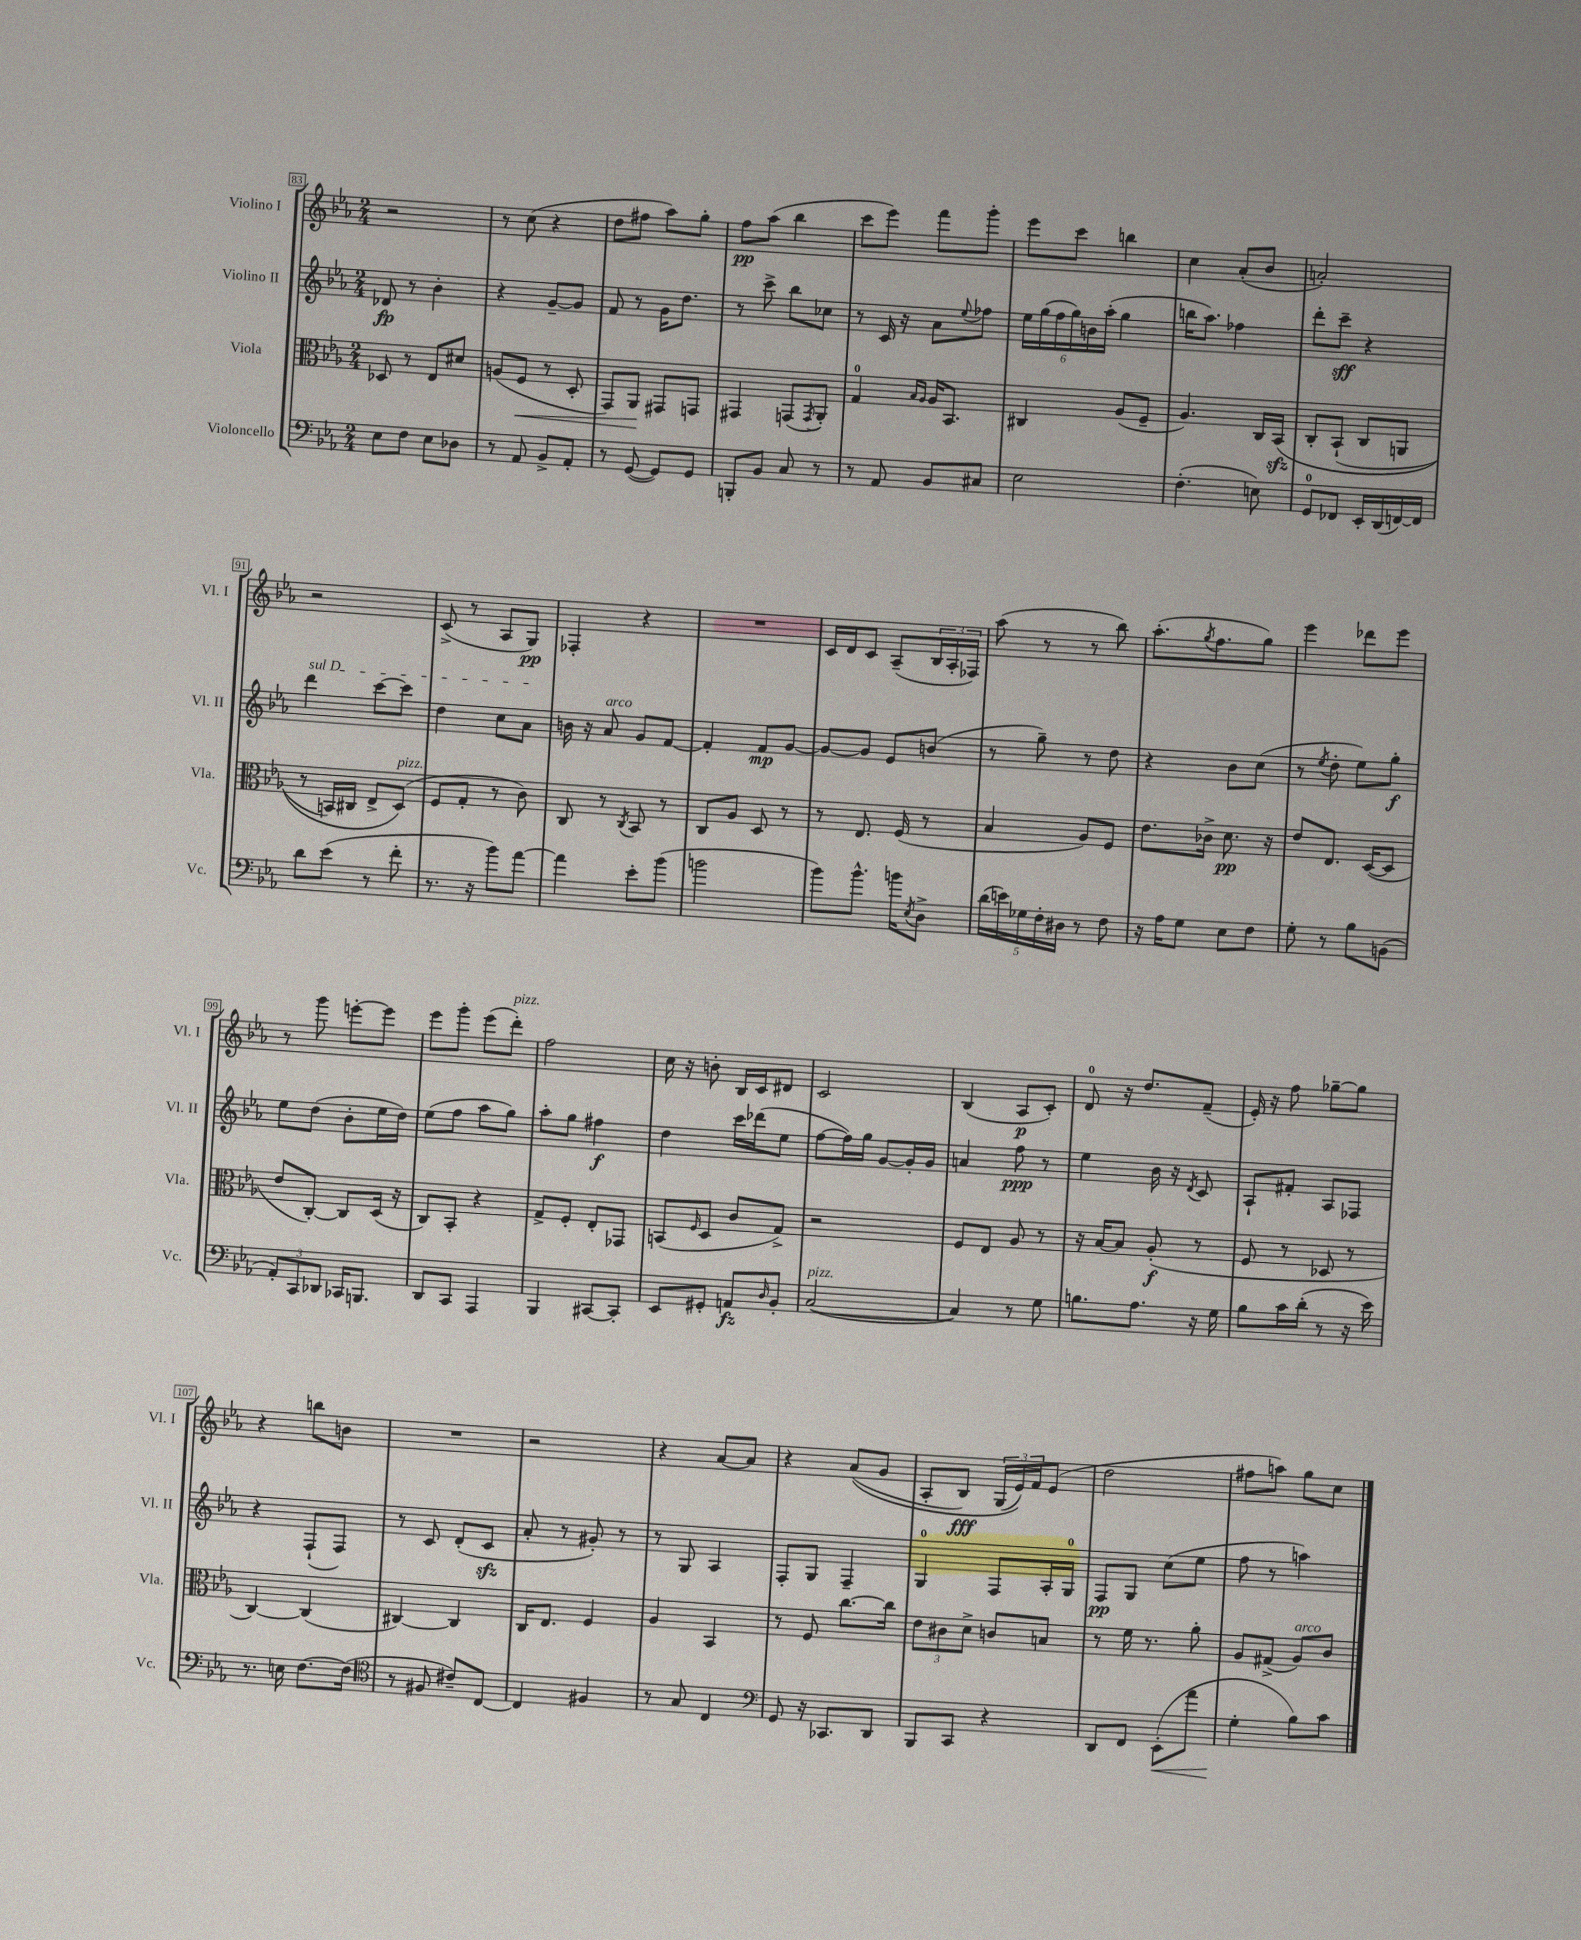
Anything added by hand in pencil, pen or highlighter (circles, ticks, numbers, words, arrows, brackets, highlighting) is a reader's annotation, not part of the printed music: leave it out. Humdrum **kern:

**kern	**kern	**kern	**kern
*staff4	*staff3	*staff2	*staff1
*clefF4	*clefC3	*clefG2	*clefG2
*k[b-e-a-]	*k[b-e-a-]	*k[b-e-a-]	*k[b-e-a-]
*M2/4	*M2/4	*M2/4	*M2/4
8E-	8D-	8d-	2r
8F	8r	8r	.
8E-	8E-	4b-'	.
8D-	8d#	.	.
=	=	=	=
8r	(8A	4r	8r
8AA-	8F	.	(8cc
8BB-^	8r	[8g~	4r
8AA-'	8D'	8g]	.
=	=	=	=
8r	8GG)	8f	8dd
([8GG	8AA-	8r	8ff#
8GG])	8GG#	16g	8aa-)
.	.	8.dd	.
8GG	8GG	.	8gg'
=	=	=	=
8BBB'	4GG#	8r	8ff
8BB-	.	8ccc^	(8aa-
8C	(8GG	8bb-	4bb-
.	8qGG	.	.
8r	8AA-')	8cc-	.
=	=	=	=
8r	4G	8r	8ccc
8AA-	.	16c	8eee-)
.	.	16r	.
.	16qqB-	.	.
.	16qqA-	.	.
8BB-	16A-	8a-	8fff
.	8.BB-	.	.
.	.	8qqee-	.
8C#	.	8ff-	8ggg'
=	=	=	=
2E-	4C#	24ee-	8eee-
.	.	(24gg	.
.	.	24ff	.
.	.	24gg)	8ccc
.	.	24b	.
.	.	(24aa-'	.
.	(8A-	4gg	4bb
.	8F~	.	.
=	=	=	=
(4.F'	4.A-)	16bb	4cc
.	.	8.aa-)	.
.	.	4ff-	(8a-'
8E)	16C	.	8b-
.	&(16BB-	.	.
=	=	=	=
8GG	8C'	8ddd'	2a')
8FF-	(8BB-`	8ccc~	.
16EE-'	8C	4r	.
(16DD	.	.	.
[16FF)	8AA	.	.
16FF]	.	.	.
=	=	=	=
8d	8r	4ddd	2r
(8e-	16BB)	.	.
.	16C#	.	.
8r	8E-^	[8ccc	.
8f'	(8D&)	8ccc]	.
=	=	=	=
8.r	8F	4dd	(8c^
.	8G'	.	8r
16r	.	.	.
8b-)	8r	8cc	8A-
[8a-	8c)	8a-	8G)
=	=	=	=
4a-]	8C	16b	4F-'
.	.	16r	.
.	8r	8a-	.
.	8qC	.	.
8e-'	8BB-	8g	4r
(8b-	8r	[8f	.
=	=	=	=
2b	8C	4f']	2r
.	8A-	.	.
.	8D	8f	.
.	8r	[8g	.
=	=	=	=
8b-)	8r	8g_	16c
.	.	.	16d
8.b-^^	8.E-	8g]	8c
.	.	8e-	(8A-~
16b	(16F	.	.
8qE-	.	.	.
8D^	8r	(8b	24B-
.	.	.	24A-'
.	.	.	24F-)
=	=	=	=
(20d	4B-	8r	(8aa-
20e)	.	.	.
20G-	.	.	.
.	.	8gg~)	8r
20F'	.	.	.
20D#	.	.	.
8r	8A-)	8r	8r
8F	8F	8dd	8bb-)
=	=	=	=
16r	8.e-	4r	(8.aa-'
16A-	.	.	.
8G	.	.	.
.	.	.	8qgg
.	16c-^	.	8.ff
8E-	8.d	8b-	.
8F	.	(8cc	8gg)
.	16r	.	.
=	=	=	=
8G'	8e-	8r	4eee-
.	.	8qee-	.
8r	8.E-	8dd'	.
8B-	.	8ee-)	8ddd-
.	([16D	.	.
(8BB	8D]	8gg'	8eee-
=	=	=	=
12AA-')	8e-	8ee-	8r
12CC	.	.	.
.	[8C')	(8dd	8ggg
12DD-	.	.	.
16CC-	8C]	8b-'	[8eee'
8.BBB	.	.	.
.	(16D	16ee-	8eee]
.	16r	16dd)	.
=	=	=	=
8DD	8C)	(8ee-	8eee-
8CC	8BB-'	8ff	8ggg'
4AAA-	4r	8aa-	(8eee-
.	.	8gg)	8ddd')
=	=	=	=
4BBB-	8G^	8aa-'	2ff
.	8F'	8gg	.
[8CC#	8E-'	4ff#	.
8CC#']	8GG-	.	.
=	=	=	=
8EE-	(8BB	4dd	16cc
.	.	.	16r
.	16qqF	.	.
8GG#'	8D	.	8b'
8AA	8c	16ccc	16B-
.	.	(16ddd-	16c
16qqD	.	.	.
8BB-'	8G^)	8ee-	8d#
=	=	=	=
([2C	2r	[8ff	2c
.	.	16ff])	.
.	.	16gg	.
.	.	[8g	.
.	.	16g']	.
.	.	16g	.
=	=	=	=
4C])	8F	4a	(4B-
.	8E-	.	.
8r	8A-	8ff	8A-
8G	8r	8r	8c')
=	=	=	=
8.B	16r	4ee-	8d
.	[16B-	.	.
.	8B-]	.	16r
8.A-	.	.	8.dd
.	(8A-'	16b-	.
.	.	16r	.
.	.	8qd	.
16r	8r	8c	(8f~
16G	.	.	.
=	=	=	=
8B-	8F	8A-`	16e-')
.	.	.	16r
16c	8r	8f#'	8ff
(16d'	.	.	.
8r	8D-	8A-	[8gg-~
16r	8r	8F-	8gg-]
16e-)	.	.	.
=	=	=	=
8.r	[4C)	4r	4r
16E	.	.	.
[8.F	(4C]	(8F`	8bb
.	.	8F)	8b
(16F]	.	.	.
=	=	=	=
*clefC4	*	*	*
8r	[4C#)	8r	2r
8F#	.	8c	.
8c#~)	4C#]	(8d'	.
[8C	.	8c	.
=	=	=	=
4C]	16C	8a-'	2r
.	8.E-	.	.
.	.	8r	.
4F#	4F	8g#')	.
.	.	8r	.
=	=	=	=
8r	4A-	8r	4r
8G	.	8G	.
4C	4BB-	4A-	[8a-
.	.	.	8a-]
=	=	=	=
*clefF4	*	*	*
8GG	8r	8F'	4r
16r	8F	8G	.
8.CC-	.	.	.
.	[8.cc	4F~	&((8a-
8DD	.	.	8g
.	16cc]	.	.
=	=	=	=
8BBB-	12e-	4G	8A-'
.	12c#	.	.
8CC	.	.	8B-)
.	12d^	.	.
4r	8c	8F	(24G
.	.	.	24e-)&)
.	.	.	24f
.	8B	16A-'	(8e-
.	.	16G	.
=	=	=	=
8DD	8r	8F	2dd
8FF	16f	8G	.
.	8.r	.	.
(8EE-'	.	(8cc	.
8a-	8a-'	8ee-	.
=	=	=	=
4G'	8A-	8ff	8ff#
.	(8G#^	8r	8aa)
8B-)	8A-)	4aa)	8gg
8c	8c	.	8cc
==	==	==	==
*-	*-	*-	*-
